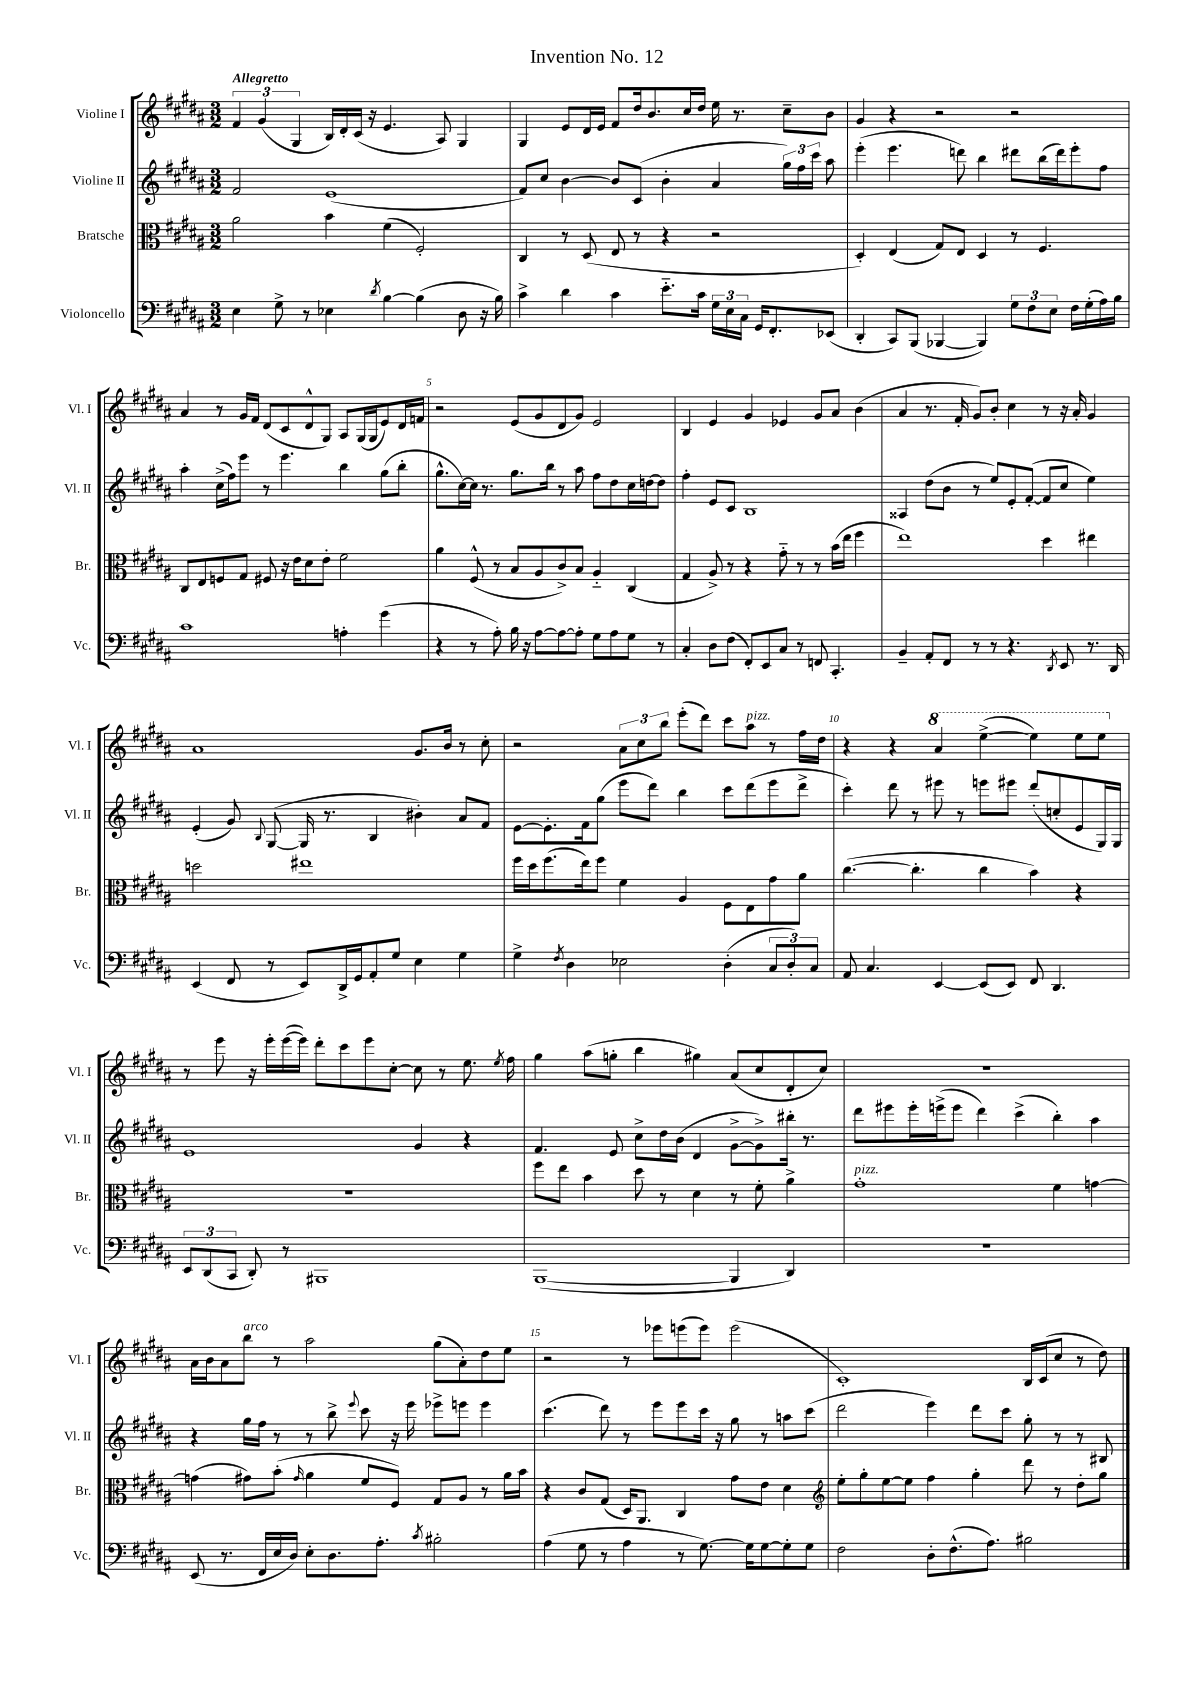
\header { title = "Invention No. 12" }
<<
\new StaffGroup <<
\new Staff = "s0" \with { instrumentName = "Violine I" shortInstrumentName = "Vl. I" } {
    \clef treble \key b \major \numericTimeSignature \time 3/2 \tempo "Allegretto"
    \autoBeamOff \tuplet 3/2 { fis'4 gis'4( gis4 } b16[) dis'16-. cis'16]( r16 e'4. ais8) gis4 |
    gis4 e'8[ dis'16 e'16] fis'8[ dis''16 b'8. cis''16 dis''16] e''16 r8. cis''8[-- b'8] |
    gis'4 r4 r2 r2 |
    ais'4 r8 gis'16[ fis'16] dis'8[( cis'8 dis'8-^ gis8]) ais8[ gis16( gis16 e'8) dis'16 f'16] |
    r2 e'8[( gis'8 dis'8 gis'8]) e'2 |
    b4 e'4 gis'4 ees'4 gis'8[ ais'8] b'4( |
    ais'4 r8. fis'16-. gis'8[) b'8]-. cis''4 r8 r16 ais'16-. gis'4 |
    ais'1 gis'8.[ b'16] r8 cis''8-. |
    r2 \tuplet 3/2 { ais'8[ cis''8 b''8] } e'''8[-.( dis'''8]) cis'''8[ ais''8]^\markup { \italic "pizz." } r8 fis''16[ dis''16] |
    r4 r4 \ottava #1 ais''4 e'''4~->( e'''4) e'''8[ e'''8] \ottava #0 |
    r8 e'''8 r16 e'''16[-. e'''16~( e'''16]) dis'''8[-. cis'''8 e'''8 cis''8]~-. cis''8 r8 e''8. \acciaccatura { e''8 } fis''16 |
    gis''4 ais''8[( g''8]-. b''4 gis''4) ais'8[( cis''8 dis'8-. cis''8]) |
    R1. |
    ais'16[ b'16 ais'8 b''8]^\markup { \italic "arco" } r8 ais''2 gis''8[( ais'8-.) dis''8 e''8] |
    r2 r8 ees'''8[ e'''8( e'''8]) e'''2( |
    cis'1-.) b16[ cis'16( cis''8] r8 dis''8) \bar "|." |
}
\new Staff = "s1" \with { instrumentName = "Violine II" shortInstrumentName = "Vl. II" } {
    \clef treble \key b \major \numericTimeSignature \time 3/2
    \autoBeamOff fis'2 e'1( |
    fis'8[) cis''8] b'4~ b'8[ cis'8]( b'4-. ais'4 \tuplet 3/2 { gis''16[) fis''16 cis'''16] } ais''8 |
    e'''4-.( e'''4. d'''8) b''4 dis'''8[ b''16( dis'''16) e'''8-. fis''8] |
    ais''4-. cis''16[->( fis''16) e'''8] r8 e'''4. b''4 gis''8[( b''8]-. |
    gis''8.[-^ cis''16~) cis''16] r8. gis''8.[ b''16] r8 ais''8 fis''8[ dis''8 cis''16 d''16~ d''8] |
    fis''4-. e'8[ cis'8] b1 |
    aisis4 dis''8[( b'8] r8 e''8[) e'8-. fis'8]~-.( fis'8[ cis''8] e''4) |
    e'4-.( gis'8) \appoggiatura { b8 } gis8~( gis16 r8. b4 bis'4-.) ais'8[ fis'8] |
    e'8[~ e'8.-. fis'16 gis''8]( e'''8[ dis'''8]) b''4 cis'''8[ dis'''8( e'''8 dis'''8]-> |
    cis'''4-.) dis'''8 r8 eis'''8 r8 e'''8[ eis'''8] dis'''8[-.( c''8-. e'8 gis16) gis16] |
    e'1 gis'4 r4 |
    fis'4. e'8 cis''8[-> dis''16 b'16]( dis'4 gis'8[~-> gis'8->) bis''16]-. r8. |
    dis'''8[ eis'''8 eis'''16-. e'''16->( e'''8] dis'''4) cis'''4->( b''4-.) ais''4 |
    r4 gis''16[ fis''16] r8 r8 b''8-> \appoggiatura { e'''8 } cis'''8 r16 e'''16 ees'''8[-> e'''8] e'''4 |
    cis'''4.( dis'''8) r8 e'''8[ e'''8 cis'''16] r16 gis''8 r8 a''8[ cis'''8]( |
    dis'''2 e'''4) dis'''8[ cis'''8] gis''8-. r8 r8 bis8 \bar "|." |
}
\new Staff = "s2" \with { instrumentName = "Bratsche" shortInstrumentName = "Br." } {
    \clef alto \key b \major \numericTimeSignature \time 3/2
    \autoBeamOff ais'2 b'4 fis'4( fis2-.) |
    cis4 r8 dis8( e8 r8 r4 r2 |
    dis4-.) e4( gis8[) e8] dis4 r8 fis4. |
    cis8[ e8 f8 gis8] fis8 r16 e'16[ dis'8 e'8]-. fis'2 |
    ais'4 fis8-^( r8 b8[ ais8 cis'8->) b8] ais4-_ cis4( |
    gis4 ais8->) r8 r4 gis'8-_ r8 r8 b'16[( e''16] fis''4 |
    e''1) dis''4 eis''4 |
    d''2 eis''1 |
    fis''16[ dis''16 fis''8.( e''16) fis''8] fis'4 ais4 fis8[ e8 gis'8 ais'8] |
    cis''4.~( cis''4.-. cis''4 b'4) r4 |
    R1. |
    fis''8[ e''8] b'4 dis''8 r8 dis'4 r8 fis'8-. ais'4-> |
    gis'1-.^\markup { \italic "pizz." } fis'4 g'4~ |
    g'4( gis'8[) b'8]-.( \grace { gis'16 } ais'4 fis'8[ fis8]) gis8[ ais8] r8 ais'16[ b'16] |
    r4 cis'8[ gis8]( dis16[) ais,8.] cis4 gis'8[ e'8] dis'4 |
    \clef treble e''8[-. gis''8-. e''8~ e''8] fis''4 gis''4-. dis'''8 r8 dis''8[-. gis''8] \bar "|." |
}
\new Staff = "s3" \with { instrumentName = "Violoncello" shortInstrumentName = "Vc." } {
    \clef bass \key b \major \numericTimeSignature \time 3/2
    \autoBeamOff e4 gis8-> r8 ees4 \acciaccatura { dis'8 } b4~ b4( dis8 r16 b16) |
    cis'4-> dis'4 cis'4 e'8.[-_ cis'16] \tuplet 3/2 { gis16[ e16 cis16] } gis,16[ fis,8.-. ees,8]( |
    dis,4-. cis,8[) b,,8]( bes,,4~ bes,,4) \tuplet 3/2 { gis8[ fis8 e8] } fis16[ gis16-.( ais16) b16] |
    cis'1 a4-. gis'4( |
    r4 r8 ais8-.) b16 r16 ais8[~ ais8~ ais8]-. gis8[ ais8 gis8] r8 |
    cis4-. dis8[ fis8]( fis,8[-.) e,8 cis8] r8 f,8 cis,4.-. |
    b,4-- ais,8[-. fis,8] r8 r8 r4. \acciaccatura { dis,8 } e,8 r8. dis,16 |
    e,4( fis,8 r8 e,8[) dis,16-> gis,16 ais,8-. gis8] e4 gis4 |
    gis4-> \acciaccatura { fis8 } dis4 ees2 dis4-.( \tuplet 3/2 { cis8[ dis8-.) cis8] } |
    ais,8 cis4. e,4~ e,8[( e,8]) fis,8 dis,4. |
    \tuplet 3/2 { e,8[ dis,8( cis,8] } dis,8-.) r8 bis,,1 |
    b,,1~( b,,4 dis,4) |
    R1. |
    e,8( r8. fis,16[ e16 dis16]) e8[-. dis8. ais8.]-. \acciaccatura { cis'8 } bis2-. |
    ais4( gis8 r8 ais4 r8 gis8.~) gis16[ gis8~ gis8-. gis8] |
    fis2 dis8[-. fis8.-^( ais8.]) bis2 \bar "|." |
}
>>
>>
\layout { \context { \Score \override BarNumber.break-visibility = ##(#f #t #t) barNumberVisibility = #(every-nth-bar-number-visible 5) } }
